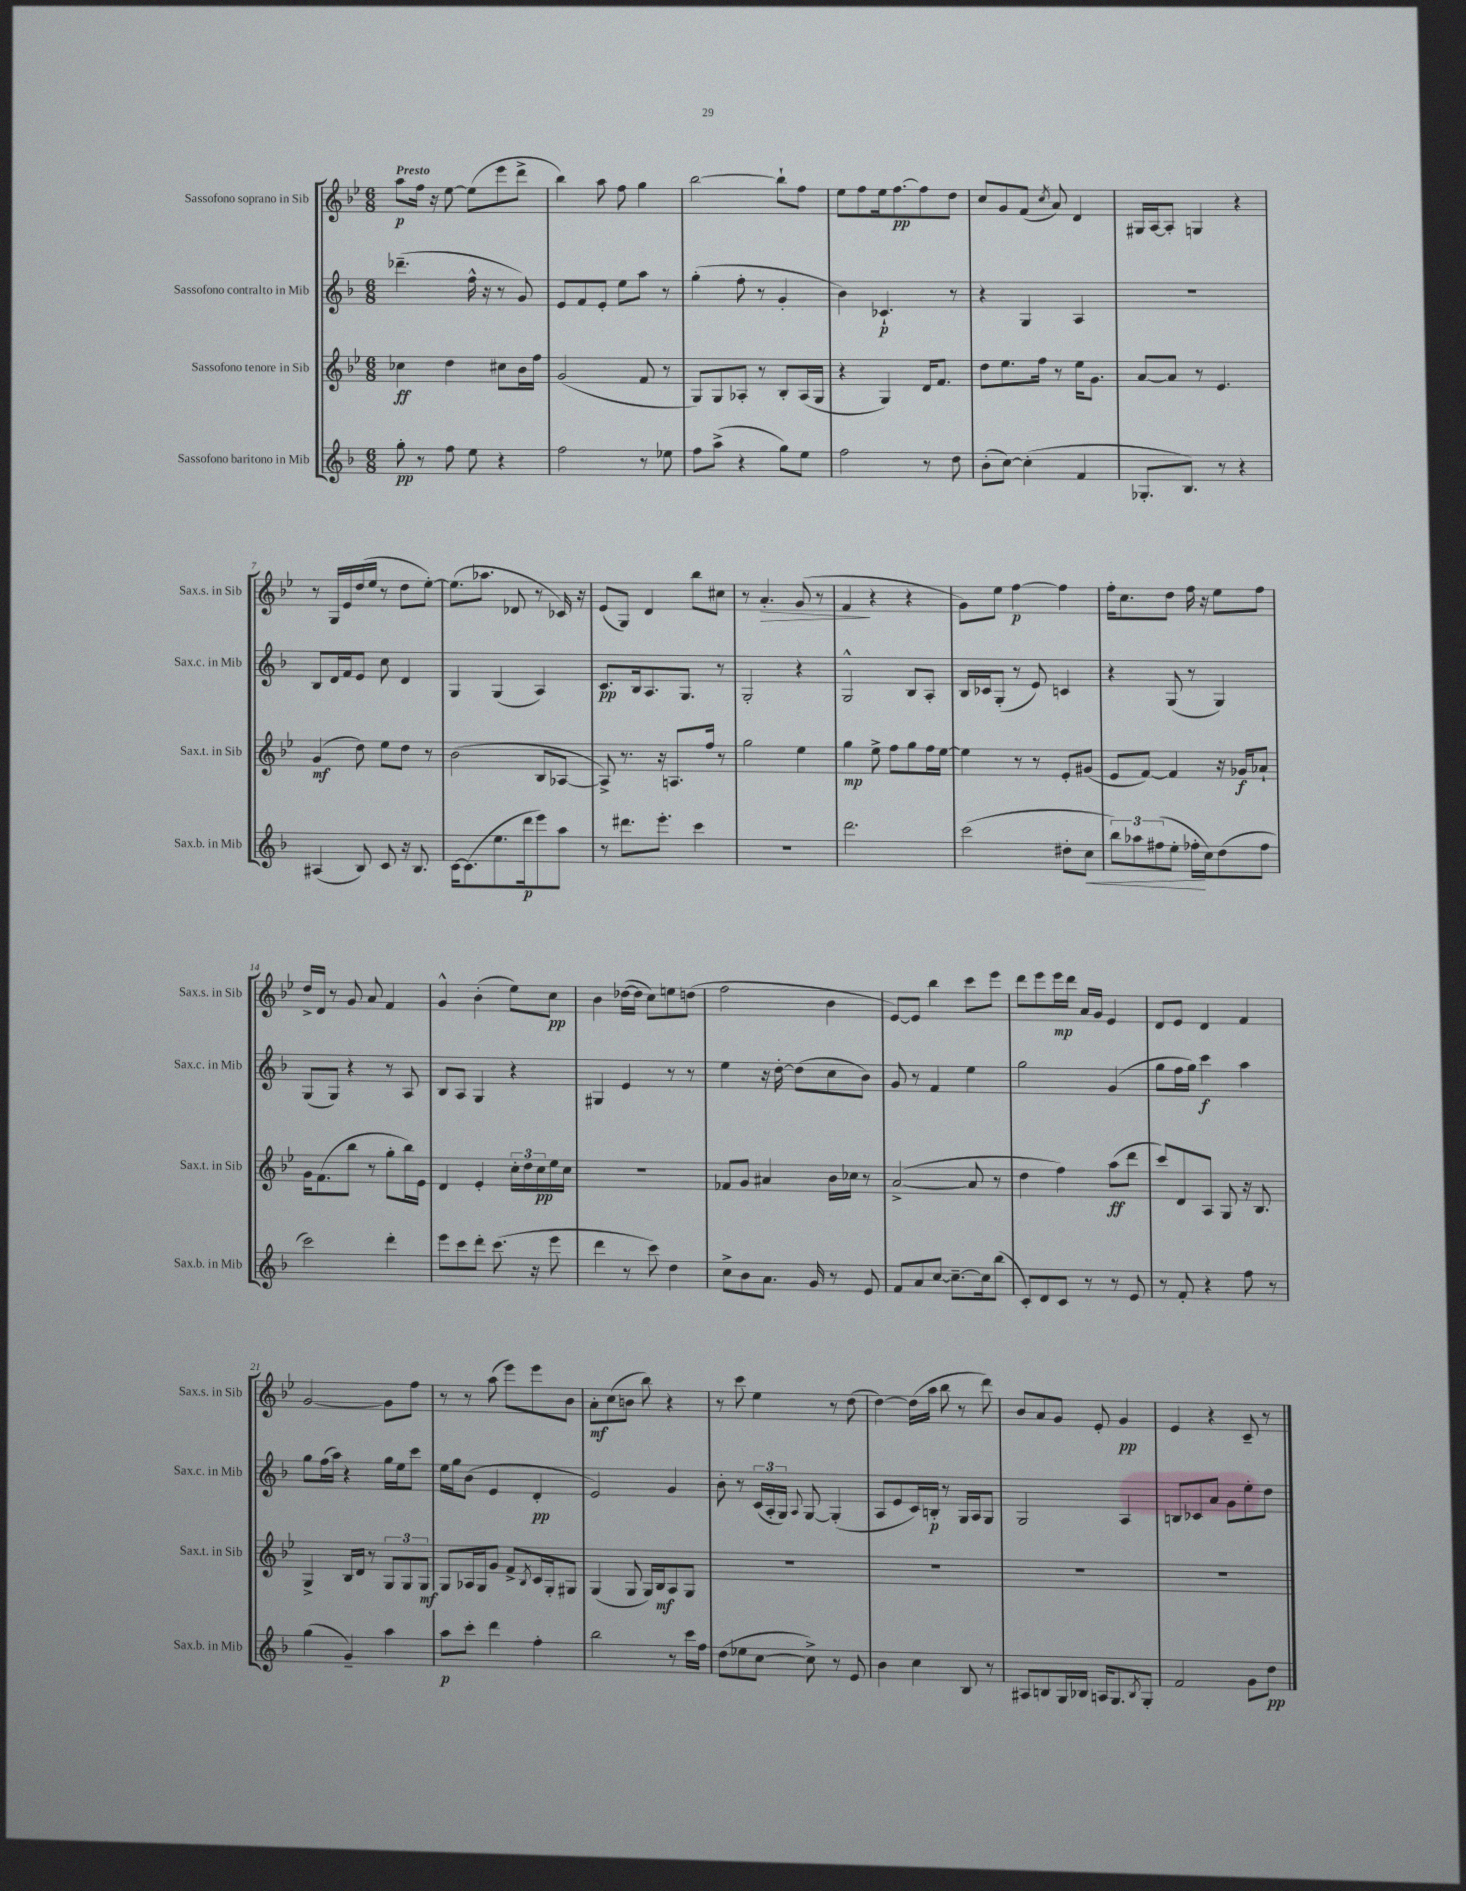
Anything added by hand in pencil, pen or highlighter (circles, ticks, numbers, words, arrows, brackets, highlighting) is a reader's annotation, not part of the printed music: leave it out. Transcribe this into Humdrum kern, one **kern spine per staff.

**kern	**dynam	**kern	**dynam	**kern	**dynam	**kern	**dynam
*part4	*part4	*part3	*part3	*part2	*part2	*part1	*part1
*staff4	*staff4	*staff3	*staff3	*staff2	*staff2	*staff1	*staff1
*I"Sassofono baritono in Mib	*	*I"Sassofono tenore in Sib	*	*I"Sassofono contralto in Mib	*	*I"Sassofono soprano in Sib	*
*I'Sax.b. in Mib	*	*I'Sax.t. in Sib	*	*I'Sax.c. in Mib	*	*I'Sax.s. in Sib	*
*clefG2	*	*clefG2	*	*clefG2	*	*clefG2	*
*k[b-]	*	*k[b-e-]	*	*k[b-]	*	*k[b-e-]	*
*M6/8	*	*M6/8	*	*M6/8	*	*M6/8	*
=1	=1	=1	=1	=1	=1	=1	=1
!	!	!	!	!	!	!LO:TX:a:B:t=Presto	!
8gg'\	pp	4cc-X\	ff	(4.ddd-X~\	.	8aa\L	p
8r	.	.	.	.	.	16ff\Jk	.
.	.	.	.	.	.	16r	.
8ff\	.	4dd\	.	.	.	[8ee-\	.
8ee\	.	.	.	16ff^^\	.	(8ee-\L]	.
.	.	.	.	16r	.	.	.
4r	.	8cc#X\L	.	8r	.	8eee-\	.
.	.	16b-\L	.	8g/)	.	8ddd^\J	.
.	.	16ff\JJ	.	.	.	.	.
=2	=2	=2	=2	=2	=2	=2	=2
2ff\	.	(2g/	.	8e/L	.	4bb-\)	.
.	.	.	.	8f/	.	.	.
.	.	.	.	8e'/J	.	8aa\	.
.	.	.	.	8ee\L	.	8ff\	.
8r	.	8f/	.	8aa\J	.	4gg\	.
8ee-X\	.	8r	.	8r	.	.	.
=3	=3	=3	=3	=3	=3	=3	=3
8ff\L	.	8G/L)	.	(4gg'\	.	[2bb-\	.
(8aa^\J	.	8G/	.	.	.	.	.
4r	.	8A-X'/J	.	8ff'\	.	.	.
.	.	8r	.	8r	.	.	.
8gg\L)	.	8B-'/L	.	4g'/	.	8bb-`\L]	.
8ee\J	.	(16A-/L	.	.	.	8ff\J	.
.	.	16G/JJ	.	.	.	.	.
=4	=4	=4	=4	=4	=4	=4	=4
2ff\	.	4r	.	4b-\)	.	8ee-\L	.
.	.	.	.	.	.	8ff\	.
.	.	4G/)	.	4.c-X`/	p	16ee-\k	.
.	.	.	.	.	.	[8.ff\	pp
8r	.	16d/KL	.	.	.	8ff\]	.
.	.	8.f/J	.	.	.	.	.
8dd\	.	.	.	8r	.	8dd\J	.
=5	=5	=5	=5	=5	=5	=5	=5
(8b-'\L	.	8dd\L	.	4r	.	8cc/L	.
[8cc\J)	.	8.ee-\	.	.	.	8g/	.
(4cc'\]	.	.	.	4G/	.	(8f/J	.
.	.	16ff\Jk	.	.	.	.	.
.	.	.	.	.	.	8qcc/	.
.	.	8r	.	.	.	8a/)	.
4f/	.	16ee-\KL	.	4A/	.	4d/	.
.	.	8.g\J	.	.	.	.	.
=6	=6	=6	=6	=6	=6	=6	=6
8.G-X'/L	.	[8a/L	.	2.r	.	16G#X/LL	.
.	.	.	.	.	.	[16A/J	.
.	.	8a/J]	.	.	.	8A'/J]	.
8.B-/J)	.	.	.	.	.	.	.
.	.	8r	.	.	.	4Gn/	.
8r	.	4.e-/	.	.	.	.	.
4r	.	.	.	.	.	4r	.
!!LO:LB:g=z
=7	=7	=7	=7	=7	=7	=7	=7
(4A#X/	.	(4g/	mf	8B-/L	.	8r	.
.	.	.	.	16d/L	.	16G/LL	.
.	.	.	.	16f/J	.	16e-/	.
8B-/)	.	8dd\)	.	8e/J	.	(16dd/	.
.	.	.	.	.	.	16ee-/JJ	.
8c/	.	8ee-\L	.	8cc\	.	8r	.
16r	.	8dd\J	.	4d/	.	8dd\L	.
8.B-/	.	.	.	.	.	.	.
.	.	8r	.	.	.	[8ee-'\J)	.
=8	=8	=8	=8	=8	=8	=8	=8
[16c\KL	.	(2b-\	.	4G/	.	(8.ee-\L]	.
(8.c\]	.	.	.	.	.	.	.
.	.	.	.	.	.	8.aa-X\J	.
8.ee\	.	.	.	(4G/	.	.	.
.	.	.	.	.	.	8d-X/	.
16ddd\k	p	.	.	.	.	.	.
8eee\)	.	8B-/L	.	4A/)	.	8r	.
8aa\J	.	[8A-X/J	.	.	.	16c-X/)	.
.	.	.	.	.	.	16r	.
=9	=9	=9	=9	=9	=9	=9	=9
8r	.	8A-^/])	.	8.c/L	pp	(8e-/L	.
8.ddd#X\L	.	8.r	.	.	.	8G/J)	.
.	.	.	.	16B-/k	.	.	.
.	.	.	.	8.A/	.	4d/	.
8.eee'\J	.	16r	.	.	.	.	.
.	.	8.An/L	.	.	.	.	.
.	.	.	.	8.G/J	.	.	.
4ccc\	.	.	.	.	.	8bb-\L	.
.	.	16ff/Jk	.	.	.	.	.
.	.	8r	.	8r	.	8cc#X\J	.
=10	=10	=10	=10	=10	=10	=10	=10
2.r	.	2gg\	.	2G'/	.	8r	.
!	!	!	!	!	!	!	!LO:HP:b
.	.	.	.	.	.	4.a'/	>
.	.	4ee-\	.	4r	.	(8g/	.
.	.	.	.	.	.	8r	.
=11	=11	=11	=11	=11	=11	=11	=11
2.ddd\	.	4gg\	mp	2G^^/	.	4f/	.
.	.	8ee-^\	.	.	.	4r	]
.	.	8ff\L	.	.	.	.	.
.	.	8gg\	.	8B-/L	.	4r	.
.	.	16ff\L	.	8A'/J	.	.	.
.	.	[16ee-\JJ	.	.	.	.	.
=12	=12	=12	=12	=12	=12	=12	=12
(2ccc\	.	4ee-\]	.	16B-/LL	.	8g\L)	.
.	.	.	.	16c-X/J	.	.	.
.	.	.	.	(8G'/J	.	8ee-\J	.
.	.	8r	.	8r	.	[4ff\	p
.	.	8r	.	8e/)	.	.	.
8dd#X'\L	.	8e-'/L	.	4cn/	.	4ff\]	.
!	!LO:HP:b	!	!	!	!	!	!
8cc\J	<	(8g#X/J	.	.	.	.	.
=13	=13	=13	=13	=13	=13	=13	=13
12bb-\L)	.	8e-/L	.	4r	.	16ff'\KL	.
.	.	.	.	.	.	8.cc\	.
12aa-X\	.	.	.	.	.	.	.
.	.	[8f/J)	.	.	.	.	.
(12ff#X\	.	.	.	.	.	.	.
8ee'\J	.	4f/]	.	(8G/	.	8dd\J	.
16ff-X'\LL	.	.	.	8r	.	16ff\	.
16cc\J)	[	.	.	.	.	16r	.
(8dd\	.	16r	.	4G/)	.	8ee-\L	.
.	.	16g-X/KL	f	.	.	.	.
8ff-\J	.	8a-X`/J	.	.	.	8ff\J	.
!!LO:LB:g=z
=14	=14	=14	=14	=14	=14	=14	=14
2ccc\)	.	16g\KL	.	(8G/L	.	16dd^/LL	.
.	.	(8.f\	.	.	.	16d/JJ	.
.	.	.	.	8G/J)	.	8r	.
.	.	8bb-\J	.	4r	.	8g/	.
.	.	8r	.	.	.	8a/	.
4ddd'\	.	8gg'\L	.	8r	.	4f/	.
.	.	16bb-\L)	.	8A/	.	.	.
.	.	16e-\JJ	.	.	.	.	.
=15	=15	=15	=15	=15	=15	=15	=15
8eee\L	.	4d/	.	8B-/L	.	4g^^/	.
8ccc\	.	.	.	8A/J	.	.	.
8ddd'\J	.	4e-'/	.	4G/	.	(4b-'\	.
(8.ccc\	.	.	.	.	.	.	.
.	.	24cc'\LL	.	4r	.	8ee-\L)	.
.	.	24dd\	.	.	.	.	.
16r	.	.	.	.	.	.	.
.	.	24cc\	pp	.	.	.	.
8eee\	.	16ee-\	.	.	.	8cc\J	pp
.	.	16cc\JJ	.	.	.	.	.
=16	=16	=16	=16	=16	=16	=16	=16
4ddd\	.	2.r	.	4G#X/	.	4b-\	.
8r	.	.	.	4e/	.	([16dd-X\LL	.
.	.	.	.	.	.	16dd-\JJ]	.
8ccc\)	.	.	.	.	.	8cc\L)	.
4dd\	.	.	.	8r	.	8een\	.
.	.	.	.	8r	.	(8ddn\J	.
=17	=17	=17	=17	=17	=17	=17	=17
8cc^\L	.	8f-X/L	.	4ee\	.	2ff\	.
8b-\	.	8g/J	.	.	.	.	.
8.a\J	.	4a#X/	.	16r	.	.	.
.	.	.	.	[16dd'\	.	.	.
.	.	.	.	(8dd\L]	.	.	.
16g/	.	.	.	.	.	.	.
8r	.	16b-\LL	.	8cc\	.	4b-\	.
.	.	16cc-X\JJ	.	.	.	.	.
8e/	.	8r	.	8b-\J)	.	.	.
=18	=18	=18	=18	=18	=18	=18	=18
8f/L	.	([2a^/	.	8g/	.	[8e-/L)	.
8a/	.	.	.	8r	.	8e-/J]	.
[8cc/J	.	.	.	4f/	.	4bb-\	.
8.cc~\L_	.	.	.	.	.	.	.
.	.	8a/]	.	4ee\	.	8ccc\L	.
16cc\k]	.	.	.	.	.	.	.
(8bb-\J	.	8r	.	.	.	8eee-\J	.
=19	=19	=19	=19	=19	=19	=19	=19
8c'/L)	.	4dd\	.	2gg\	.	8ddd\L	.
8d/	.	.	.	.	.	8eee-\	.
8c/J	.	4ff\)	.	.	.	16eee-\L	mp
.	.	.	.	.	.	16ddd\JJ	.
8r	.	.	.	.	.	16a/LL	.
.	.	.	.	.	.	16g/JJ	.
8r	.	(8aa\L	ff	(4g/	.	4e-/	.
8e/	.	8ddd\J	.	.	.	.	.
=20	=20	=20	=20	=20	=20	=20	=20
8r	.	8ccc/L)	.	8gg\L	.	8d/L	.
8f'/	.	8d/	.	16ff\L	.	8e-/J	.
.	.	.	.	16gg\JJ)	.	.	.
4r	.	8A/J	.	4ccc\	f	4d/	.
.	.	8G/	.	.	.	.	.
8ff\	.	16r	.	4aa\	.	4f/	.
.	.	8.B-/	.	.	.	.	.
8r	.	.	.	.	.	.	.
!!LO:LB:g=z
=21	=21	=21	=21	=21	=21	=21	=21
(4gg\	.	4G^/	.	8gg\L	.	[2g/	.
.	.	.	.	(16ff\L	.	.	.
.	.	.	.	16aa\JJ)	.	.	.
4g~/)	.	16B-/LL	.	4r	.	.	.
.	.	16d/JJ	.	.	.	.	.
.	.	8r	.	.	.	.	.
4aa\	.	12G/L	.	16gg\LL	.	8g\L]	.
.	.	.	.	16ee\J	.	.	.
.	.	12G/	.	.	.	.	.
.	.	.	.	8ccc\J	.	8ff\J	.
.	.	12G/J	mf	.	.	.	.
=22	=22	=22	=22	=22	=22	=22	=22
8aa\L	p	8G/L	.	16ee\LL	.	8r	.
.	.	.	.	16gg\J	.	.	.
8ccc'\J	.	16A-X/L	.	(8b-\J	.	8r	.
.	.	16G/J	.	.	.	.	.
4ddd\	.	8g/J	.	4e/	.	(8aa\	.
.	.	8f^/L	.	.	.	8eee-\L)	.
.	.	8qB-/	.	.	.	.	.
4ff'\	.	16c/L	.	4d'/	pp	8eee-\	.
.	.	16G'/J	.	.	.	.	.
.	.	8G#X/J	.	.	.	8b-\J	.
=23	=23	=23	=23	=23	=23	=23	=23
2bb-\	.	(4G/	.	2e/)	.	8a'\L	mf
.	.	.	.	.	.	(8cc\	.
.	.	8G/	.	.	.	8bn\J	.
.	.	16G/LL)	.	.	.	8bb-\)	.
.	.	16B-/J	mf	.	.	.	.
8r	.	8A/	.	4g/	.	4r	.
16ccc\LL	.	8G/J	.	.	.	.	.
16ff\JJ	.	.	.	.	.	.	.
=24	=24	=24	=24	=24	=24	=24	=24
(8dd\L	.	2.r	.	8b-'\	.	8r	.
8ee-X\	.	.	.	8r	.	8ccc\	.
[8cc\J	.	.	.	(24c/LL	.	4ee-\	.
.	.	.	.	24A'/	.	.	.
.	.	.	.	24G/JJ)	.	.	.
.	.	.	.	8qqA/	.	.	.
8cc^\])	.	.	.	[8G/	.	.	.
8r	.	.	.	(4G'/]	.	8r	.
8e/	.	.	.	.	.	(8dd\	.
=25	=25	=25	=25	=25	=25	=25	=25
4b-\	.	2.r	.	8A/L	.	[4dd\)	.
.	.	.	.	8e/	.	.	.
4cc\	.	.	.	16c/L)	.	(16dd\LL]	.
.	.	.	.	16Bn'/JJ	p	16aa\JJ	.
.	.	.	.	8r	.	8bb-\	.
8B-/	.	.	.	16G/LL	.	8r	.
.	.	.	.	16A/J	.	.	.
8r	.	.	.	8G/J	.	8ddd\)	.
=26	=26	=26	=26	=26	=26	=26	=26
8A#X/L	.	2.r	.	2G/	.	8b-/L	.
8Bn/	.	.	.	.	.	8a/	.
16G/L	.	.	.	.	.	8g/J	.
16B-X/JJ	.	.	.	.	.	.	.
16An/KL	.	.	.	.	.	8e-'/	.
8.G/	.	.	.	.	.	.	.
.	.	.	.	4A/	.	4g/	pp
8qB-/	.	.	.	.	.	.	.
8G'/J	.	.	.	.	.	.	.
=27	=27	=27	=27	=27	=27	=27	=27
2f/	.	2.r	.	8Bn/L	.	4e-/	.
.	.	.	.	8c-X/	.	.	.
.	.	.	.	8a/J	.	4r	.
.	.	.	.	8g\L	.	.	.
8g\L	.	.	.	8ee'\	.	8c~/	.
8dd\J	pp	.	.	8dd\J	.	8r	.
==	==	==	==	==	==	==	==
*-	*-	*-	*-	*-	*-	*-	*-
